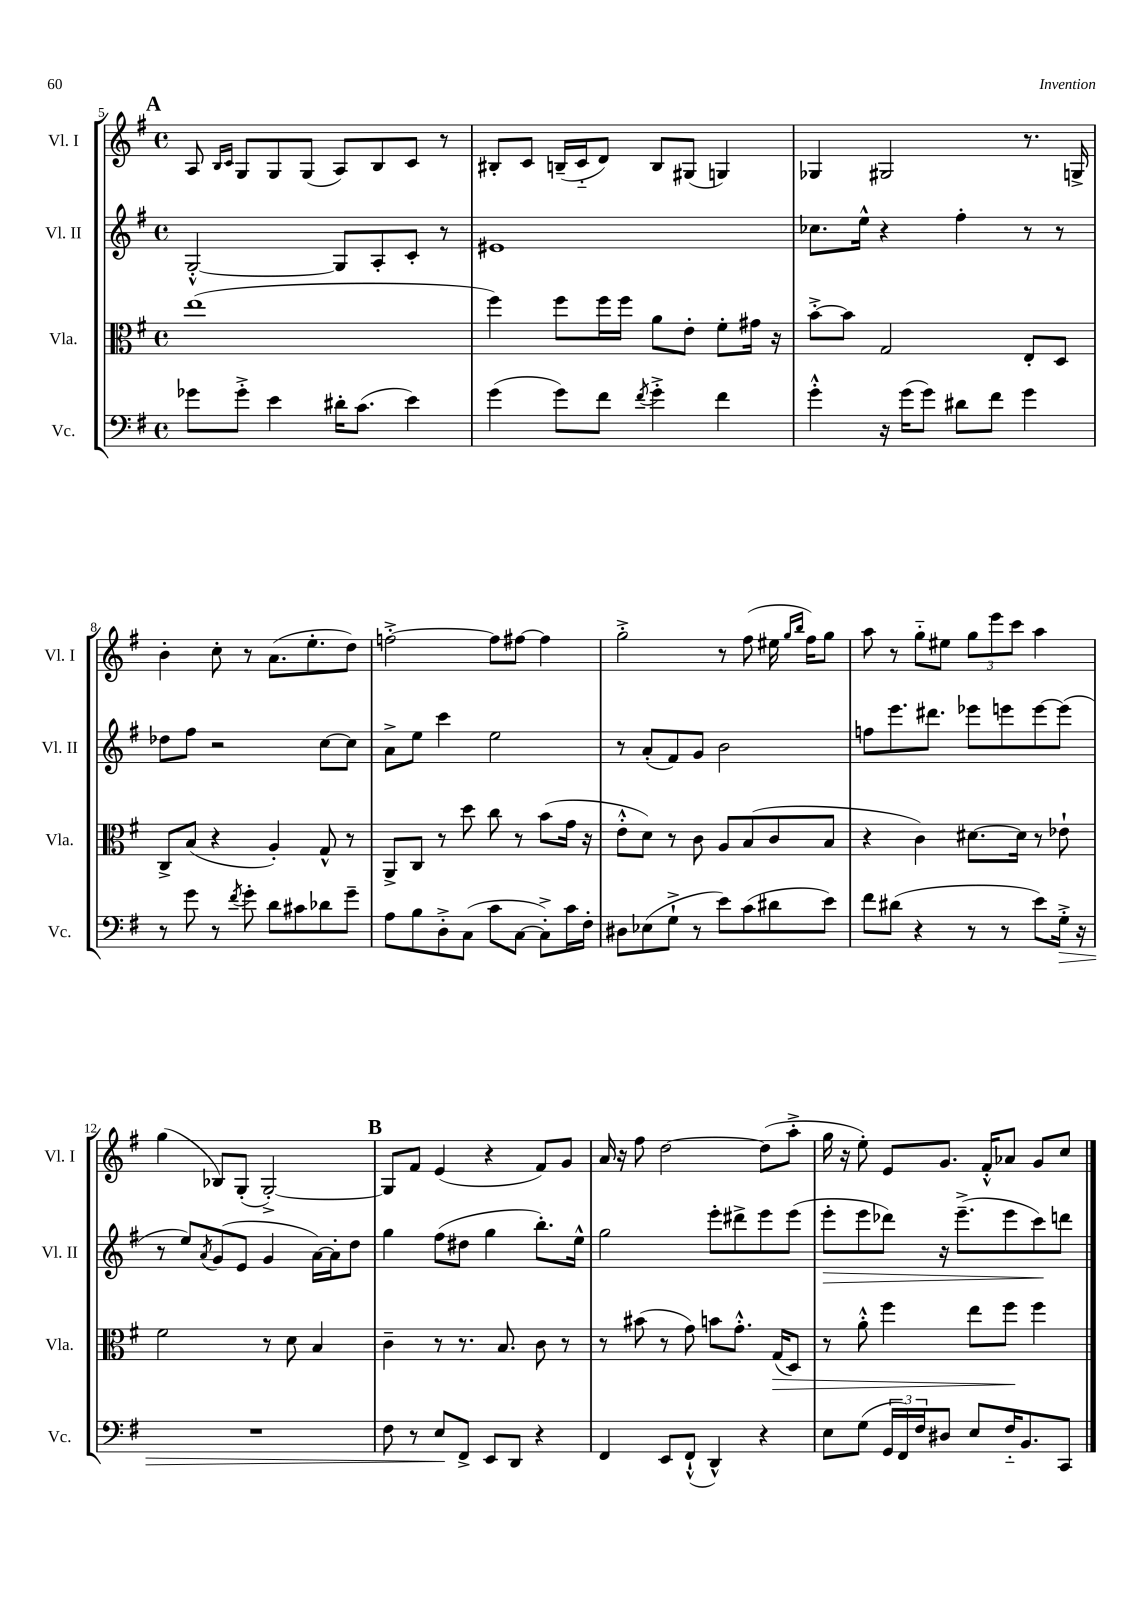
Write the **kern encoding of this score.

**kern	**kern	**kern	**kern
*staff4	*staff3	*staff2	*staff1
*clefF4	*clefC3	*clefG2	*clefG2
*k[f#]	*k[f#]	*k[f#]	*k[f#]
*M4/4	*M4/4	*M4/4	*M4/4
*met(c)	*met(c)	*met(c)	*met(c)
8g-	(1ee	[2G'^^	8A
.	.	.	16qqB
.	.	.	16qqc
8g-'^	.	.	8G
4e	.	.	8G
.	.	.	(8G
16d#'	.	8G]	8A)
(8.c	.	.	.
.	.	8A'	8B
4e)	.	8c'	8c
.	.	8r	8r
=	=	=	=
(4g	4ff#)	1e#	8B#'
.	.	.	8c
8g)	8ff#	.	(16B~
.	.	.	16c'~
8f#	16ff#	.	8d)
.	16ff#	.	.
8qf#	.	.	.
4g'^	8a	.	8B
.	8e'	.	(8G#
4f#	8f#'	.	4G)
.	16g#	.	.
.	16r	.	.
=	=	=	=
4g'^^	[8b'^	8.cc-	4G-
.	8b]	.	.
.	.	16ee^^	.
16r	2G	4r	2G#
(16g	.	.	.
8g)	.	.	.
8d#	.	4ff#'	.
8f#	.	.	.
4g	8E'	8r	8.r
.	8D	8r	.
.	.	.	16G^
=	=	=	=
8r	8C^	8dd-	4b'
8g	(8B	8ff#	.
8r	4r	2r	8cc'
8qf#	.	.	.
8g'	.	.	8r
8d	4A')	.	(8.a
8c#	.	.	.
.	.	.	8.ee'
8d-	8G^^	[8cc	.
8g~	8r	8cc]	8dd)
=	=	=	=
8A	8AA^	8a^	[2ff'^
8B	8C	8ee	.
8D'^	8r	4ccc	.
(8C	8dd	.	.
8c	8cc	2ee	8ff]
[8C	8r	.	[8ff#
8C'^])	(8b	.	4ff#]
16c	16g	.	.
16F#'	16r	.	.
=	=	=	=
8D#	8e'^^	8r	2gg'^
(8E-	8d)	(8a'	.
8G`^	8r	8f#)	.
8r	8c	8g	.
8e)	8A	2b	8r
(8c	(8B	.	(8ff#
8d#	8c	.	16ee#
.	.	.	16qqgg
.	.	.	16qqbb
.	.	.	16ff#)
8e)	8B	.	8gg
=	=	=	=
8f#	4r	8ff	8aa
(8d#	.	8.eee	8r
4r	4c)	.	8gg'~
.	.	8.ddd#	.
.	.	.	8ee#
8r	[8.d#	8eee-	12gg
.	.	.	12eee
8r	.	8eee	.
.	.	.	12ccc
.	16d#]	.	.
8e)	8r	[8eee	4aa
16G'^	8e-`	(8eee]	.
16r	.	.	.
=	=	=	=
1r	2f#	8r	(4gg
.	.	8ee)	.
.	.	8qa	.
.	.	(8g	8B-)
.	.	8e	(8G'
.	8r	4g	[2G'^)
.	8d	.	.
.	4B	[16a)	.
.	.	16a']	.
.	.	8dd	.
=	=	=	=
8F#	4c~	4gg	8G]
8r	.	.	8f#
8E	8r	(8ff#	(4e
8FF#^	8.r	8dd#	.
8EE	.	4gg	4r
.	8.B	.	.
8DD	.	.	.
4r	8c	8.bb')	8f#)
.	8r	.	8g
.	.	16ee^^	.
=	=	=	=
4FF#	8r	2gg	16a
.	.	.	16r
.	(8b#	.	8ff#
8EE	8r	.	[2dd
(8FF#`^^	8g)	.	.
4DD^^)	8b	8eee'	.
.	8.g'^^	8ddd#^	.
4r	.	8eee	(8dd]
.	(16G	.	.
.	8D)	(8eee	8aa'^
=	=	=	=
8E	8r	8eee'	16gg
.	.	.	16r
(8G	8a'^^	8eee	8ee')
24GG	4ff#	8ddd-)	8e
24FF#)	.	.	.
24F#	.	.	.
8D#	.	16r	8.g
.	.	(8.eee~^	.
8E	8ee	.	.
.	.	.	16f#'^^
16F#'~	8ff#	8eee	8a-
8.BB	.	.	.
.	4ff#	8ccc)	8g
8CC	.	8ddd	8cc
==	==	==	==
*-	*-	*-	*-
